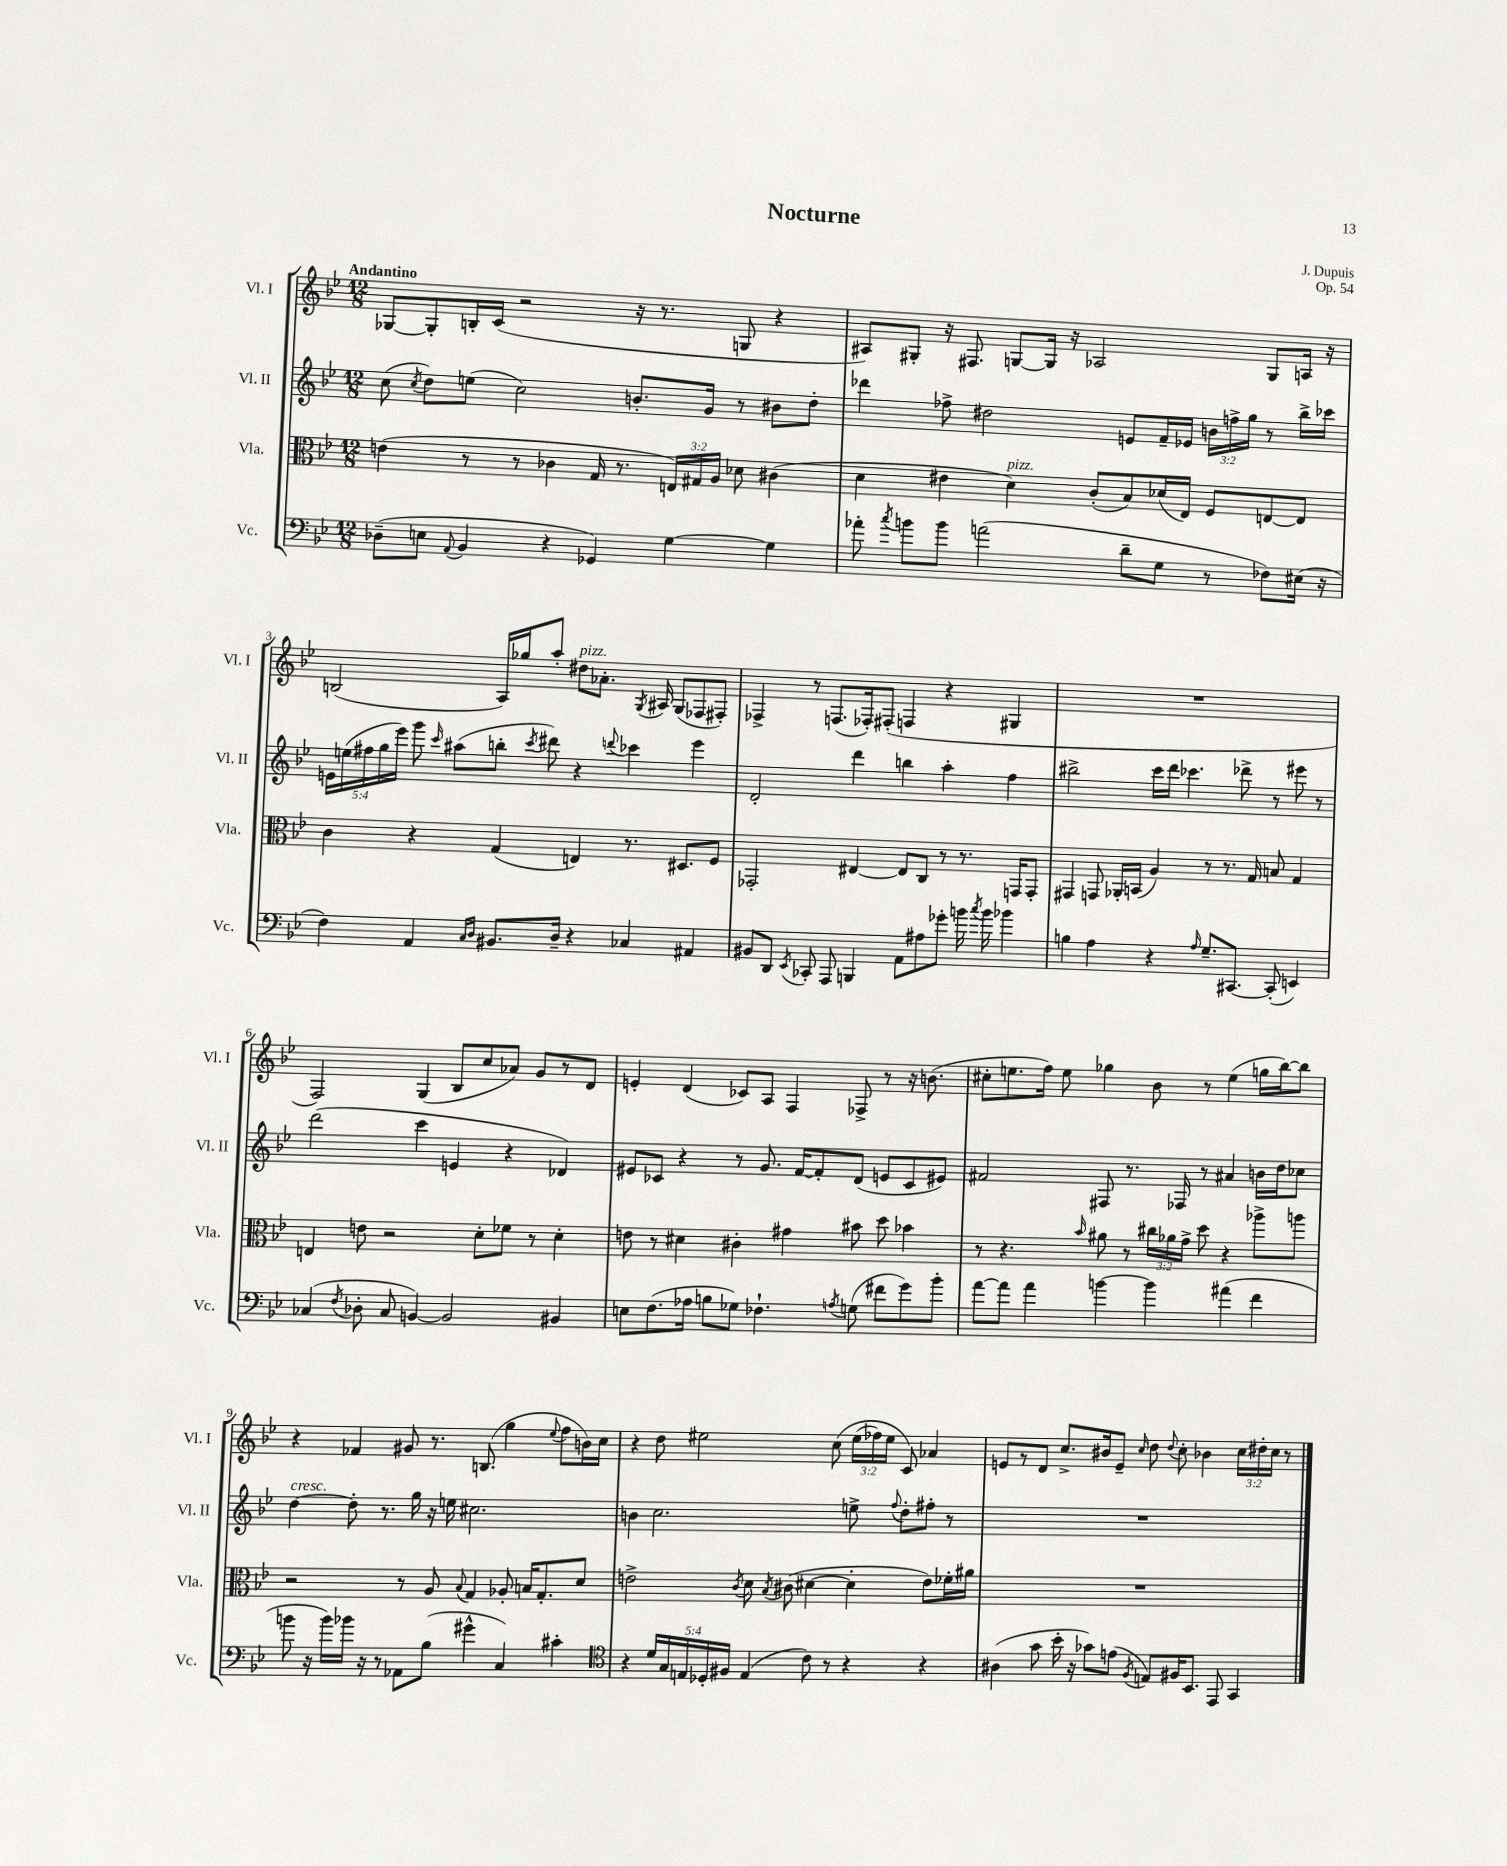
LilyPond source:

\header { title = "Nocturne" composer = "J. Dupuis" opus = "Op. 54" }
<<
\new StaffGroup <<
\new Staff = "s0" \with { instrumentName = "Vl. I" shortInstrumentName = "Vl. I" } {
    \clef treble \key bes \major \numericTimeSignature \time 12/8 \override Staff.TupletNumber.text = #tuplet-number::calc-fraction-text \tempo "Andantino"
    \autoBeamOff ges8[~ ges8-. b16-. c'16]( r2 r16 r8. g8 r4 |
    ais8[) gis8]-. r16 fis8. g8[~ g16] r16 aes2 g8[ a16] r16 |
    b2( a16[) ges''16 a''8]-. dis''8[^\markup { \italic "pizz." } aes'8.]-. \acciaccatura { g8 } ais16 g8[( fes8 fis8]-.) |
    fes4-> r8 f8.[( fes16-.) fis8]-.( f4 r4 gis4 |
    R1. |
    f2) g4( bes8[ c''8 aes'8]) g'8[ r8 d'8] |
    e'4-. d'4( ces'8[) a8] f4 fes8-> r8 r16 b'8.( |
    cis''8[-. e''8. f''16]) e''8 ges''4 bes'8 r8 e''4( g''16[ bes''16~) bes''8] |
    r4 fes'4 gis'8 r8. b8.( g''4 \appoggiatura { ees''8 } f''8[ b'16) c''16] |
    r4 d''8 eis''2 c''8\( \tuplet 3/2 { eis''16[( fes''16) eis''16] } c'8\) aes'4 |
    e'8[ r8 d'8] c''8.[-> bis'16 e'8]-- \grace { c''16 } d''8 \appoggiatura { d''8 } c''8-. bes'4 \tuplet 3/2 { c''16[ dis''16-. c''16] } r8 \bar "|." |
}
\new Staff = "s1" \with { instrumentName = "Vl. II" shortInstrumentName = "Vl. II" } {
    \clef treble \key bes \major \numericTimeSignature \time 12/8 \override Staff.TupletNumber.text = #tuplet-number::calc-fraction-text
    \autoBeamOff c''8( \acciaccatura { c''8 } d''8[) e''8]( c''2) b'8.[-. g'16] r8 bis'8[ d''8]-. |
    des'''4 fes''8-> dis''2 e'8[ f'16-- ees'16] \tuplet 3/2 { b'16[ f''16-> g''16] } r8 bes''16[-> ces'''16] |
    \tuplet 5/4 { e'16[ e''16( fis''16 g''16 ees'''16]) } g'''8 \grace { c'''16 } ais''8[( b''8]-. \acciaccatura { c'''8 } dis'''8) r4 \appoggiatura { d'''8 } ces'''4 ees'''4 |
    d'2-. d'''4 b''4 a''4-. f''4 |
    bis''2-> c'''16[ d'''16] ces'''4. des'''8-> r8 eis'''8 r8 |
    d'''2( c'''4 e'4 r4 des'4) |
    eis'8[ ces'8] r4 r8 g'8. f'16[~ f'8-. d'8]( e'8[ ces'8 eis'8]) |
    fis'2 fis8 r8. fes16 r8 ais'4 b'16[ d''16 ces''8] |
    d''4~^\markup { \italic "cresc." } d''8-. r8. g''16 r16 e''16 cis''2. |
    b'4 c''2. e''8-> \appoggiatura { f''8 } d''8[-. fis''8]-. r8 |
    R1. \bar "|." |
}
\new Staff = "s2" \with { instrumentName = "Vla." shortInstrumentName = "Vla." } {
    \clef alto \key bes \major \numericTimeSignature \time 12/8 \override Staff.TupletNumber.text = #tuplet-number::calc-fraction-text
    \autoBeamOff e'4( r8 r8 ces'4 g16 r8. \tuplet 3/2 { e16[) gis16 a16] } des'8 cis'4( |
    d'4 eis'4 d'4^\markup { \italic "pizz." }) c'8[-.( bes8) des'16( ees16]) f8[ e8~ e8] |
    c'4 r4 g4( e4) r8. dis8.[ f8] |
    ges,2-. eis4~ eis8[ c8] r8 r8. g,16[ g,8]-. |
    gis,4 g,8 aes,16[-. b,16]( a4) r8 r8. g16 b8 g4 |
    e4 e'8 r2 d'8[-. fes'8] r8 d'4-. |
    e'8 r8 dis'4 cis'4-. gis'4 bis'8 d''8 bes'4 |
    r8 r4. \grace { bes'16 } ais'8 r8 \tuplet 3/2 { cis''16[ aes'16 g'16]-> } d''8 r4 aes''8[-> a''8] |
    r2 r8 a8 \appoggiatura { bes8 } g4 aes8-. b16[ g8.-. d'8] |
    e'2-> \acciaccatura { c'8 } d'8 \acciaccatura { bes8 } cis'8( dis'4~ dis'4-. e'8[) fes'16-. ais'16] |
    R1. \bar "|." |
}
\new Staff = "s3" \with { instrumentName = "Vc." shortInstrumentName = "Vc." } {
    \clef bass \key bes \major \numericTimeSignature \time 12/8 \override Staff.TupletNumber.text = #tuplet-number::calc-fraction-text
    \autoBeamOff des8[--( e8] \appoggiatura { a,8 } bes,4 r4 ges,4) g4~ g4 |
    aes'8-. \acciaccatura { c''8 } b'8[ b'8] a'2( d'8[-- g8] r8 fes8[) eis16]( r16 |
    f4) a,4 \grace { c16[ d16] } bis,8.[ d16]-- r4 ces4 ais,4 |
    bis,8[ d,8] \acciaccatura { ees,8 } ces,8-. a,,8 b,,4 a,8[ ais8 ges'8]-. b'16 \acciaccatura { c''8 } b'16 bes'4 |
    b4 a4 r4 \grace { a16 } g8.[-- cis,8.]~ cis,8-.( e,4) |
    ces4( \acciaccatura { f8 } des8-. ces8 b,4~) b,2 bis,4 |
    e8[ f8.( aes16] b8[ ges8]) fes4.-! \acciaccatura { a8 } g8( fis'8[ g'8) bes'8]-. |
    a'8[~ a'8] a'4 b'4~ b'4 ais'4( f'4 |
    b'8 r16 b'16[) bes'16] r16 r8 aes,8[ bes8]( gis'4-^ c4) cis'4-. |
    \clef tenor r4 \tuplet 5/4 { d'16[ g16 e16 des16-. fis16] } e4( c'8) r8 r4 r4 |
    ais4( g'8 bes'16-. r16 ges'8[) e'8]( \acciaccatura { f8 } e8[) fis16 bes,8.] ees,8 g,4 \bar "|." |
}
>>
>>
